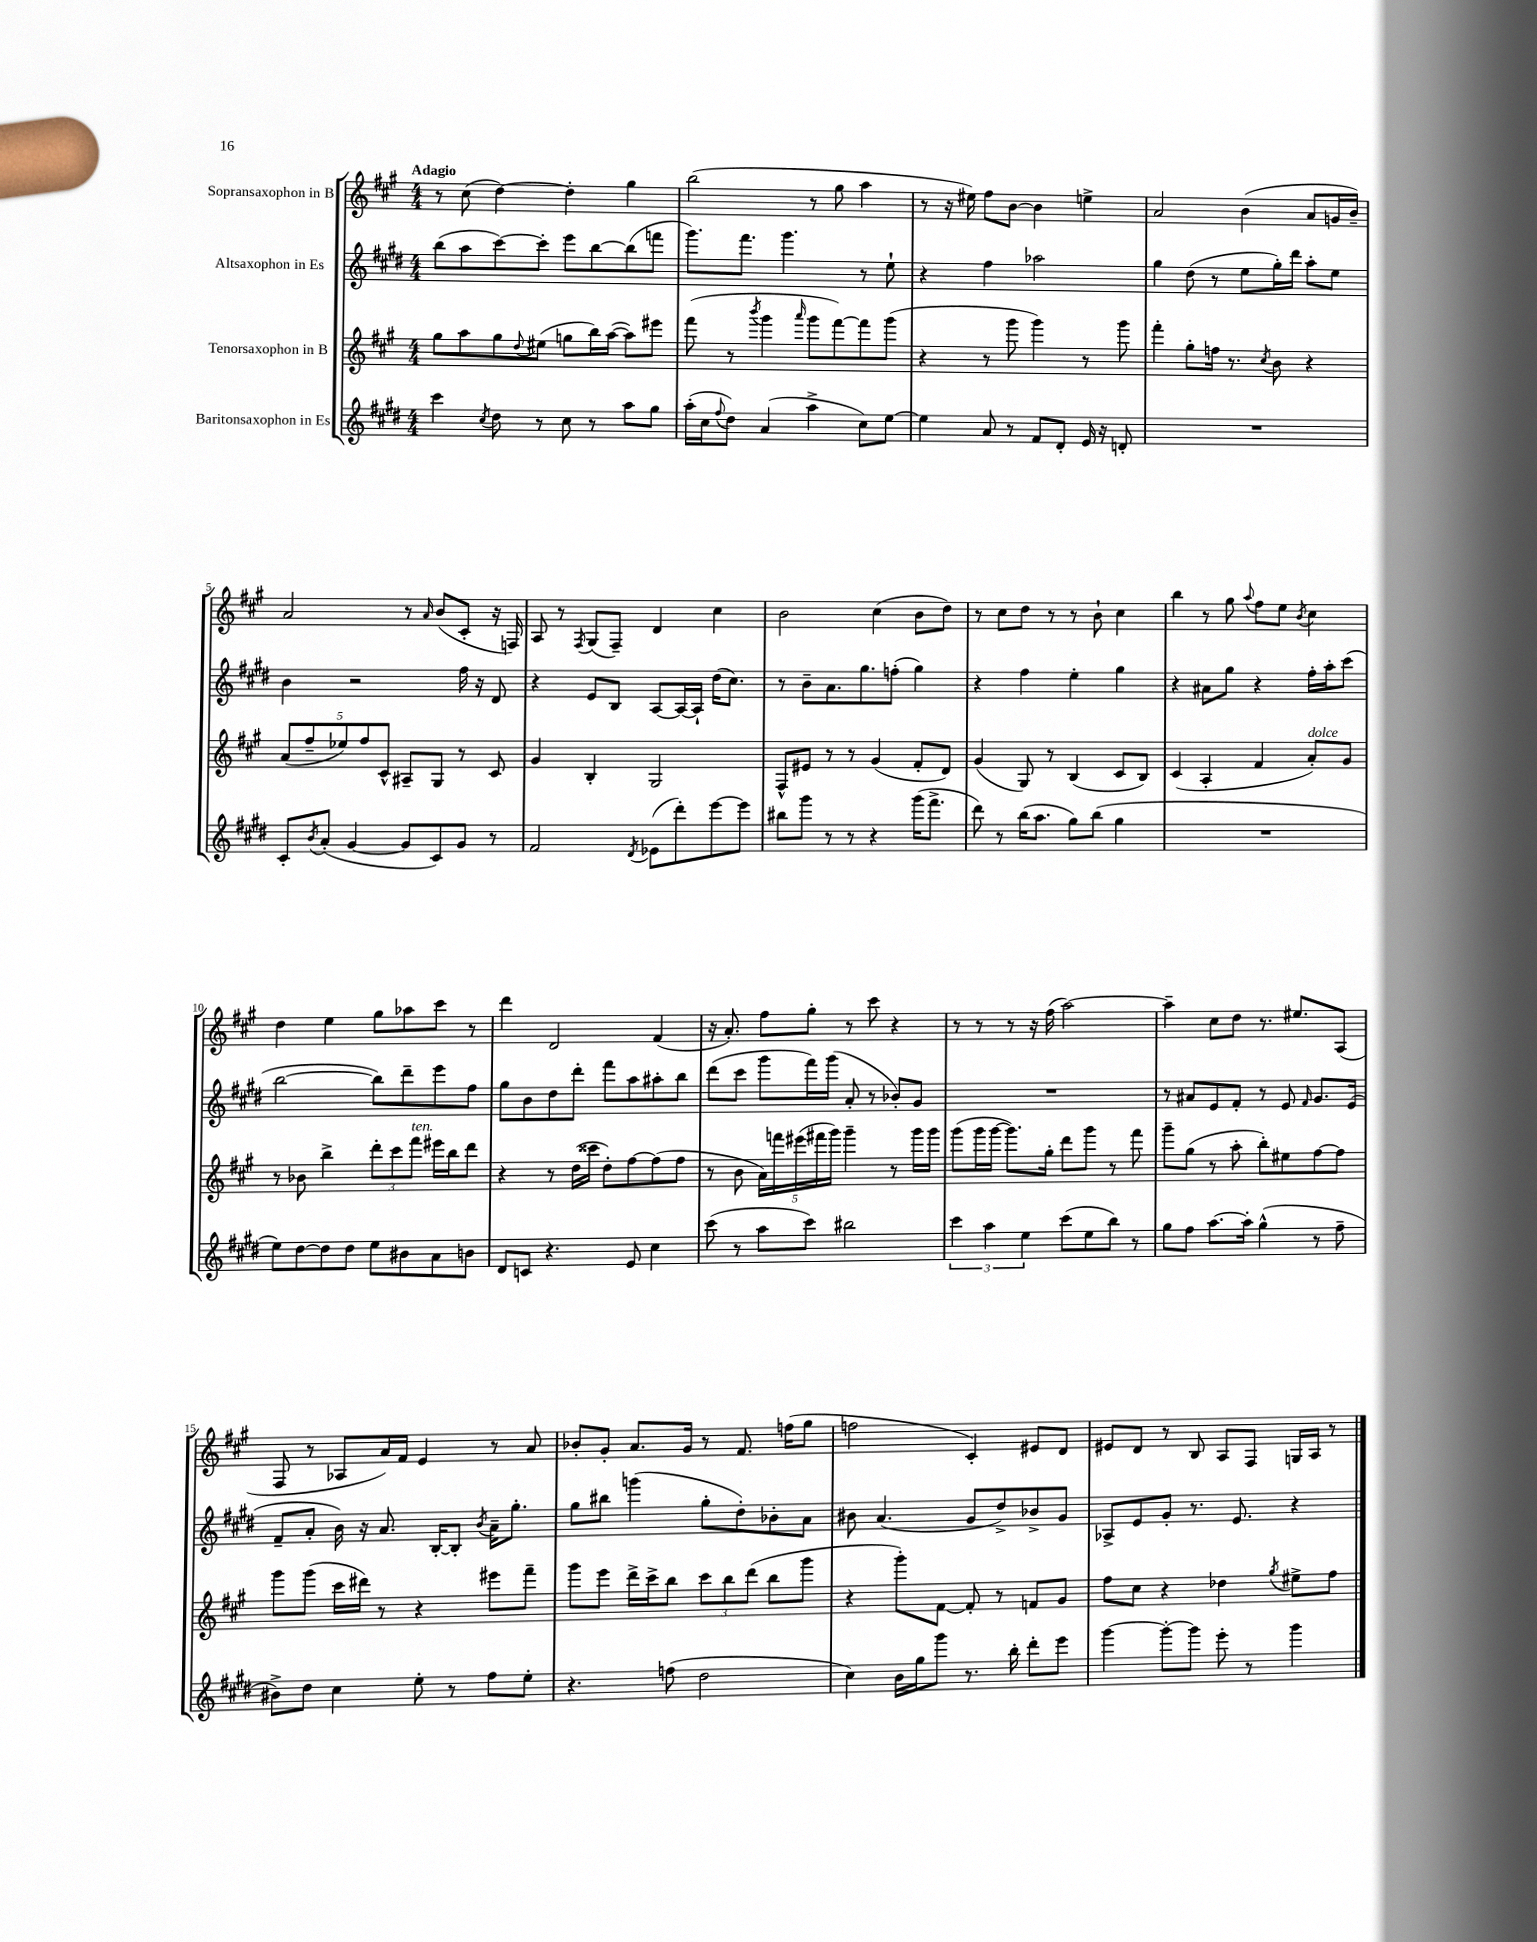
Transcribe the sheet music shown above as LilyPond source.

<<
\new StaffGroup <<
\new Staff = "s0" \with { instrumentName = "Sopransaxophon in B" } {
    \clef treble \key a \major \numericTimeSignature \time 4/4 \tempo "Adagio"
    r8 cis''8( d''4~) d''4-. gis''4 |
    b''2( r8 gis''8 a''4 |
    r8 r16 eis''16) fis''8 b'8~ b'4 e''4-> |
    a'2 b'4( a'8 g'16 b'16--) |
    a'2 r8 \grace { a'16 } b'8( cis'8-. r16 f16) |
    a8 r8 \acciaccatura { fis8 } gis8( fis8--) d'4 cis''4 |
    b'2 cis''4( b'8 d''8) |
    r8 cis''8 d''8 r8 r8 b'8-! cis''4 |
    b''4 r8 gis''8 \appoggiatura { a''8 } fis''8 e''8 \acciaccatura { b'8 } cis''4 |
    d''4 e''4 gis''8 aes''8 cis'''8 r8 |
    d'''4 d'2 fis'4( |
    r16 a'8.-.) fis''8 gis''8-. r8 cis'''8 r4 |
    r8 r8 r8 r16 fis''16( a''2~) |
    a''4-- cis''8 d''8 r8. eis''8. a8( |
    fis8 r8 aes8 a'16) fis'16 e'4 r8 a'8 |
    bes'8-. gis'8-. a'8. gis'16 r8 fis'8. f''16( gis''8 |
    f''2 cis'4-.) eis'8 d'8 |
    eis'8 d'8 r8 b8 a8 fis8 g16 a16 r8 \bar "|." |
}
\new Staff = "s1" \with { instrumentName = "Altsaxophon in Es" } {
    \clef treble \key e \major \numericTimeSignature \time 4/4
    b''8( a''8 cis'''8~) cis'''8-. e'''8 b''8~ b''8( f'''8 |
    gis'''8.) fis'''8. gis'''4. r8 e''8-! |
    r4 fis''4 aes''2 |
    gis''4 dis''8( r8 e''8 gis''16-.) dis'''16 a''8-. e''8 |
    b'4 r2 fis''16 r16 dis'8 |
    r4 e'8 b8 a8~ a16~ a16-! dis''16( cis''8.) |
    r8 b'8-- a'8. gis''8. f''8-.( gis''4) |
    r4 fis''4 e''4-. gis''4 |
    r4 ais'8 gis''8 r4 fis''16-. a''16-. cis'''8( |
    b''2~ b''8) dis'''8-- e'''8 fis''8 |
    gis''8 b'8 dis''8 dis'''8-. fis'''8 a''8 ais''8-. b''8 |
    dis'''8( cis'''8 gis'''8 fis'''16) gis'''16( a'8-. r8 bes'8-.) gis'8 |
    R1 |
    r8 ais'8 e'8 fis'8-. r8 e'8 \grace { fis'16 } gis'8. e'16( |
    fis'8-- a'8-. b'16) r16 a'8. b16~-. b8-. \acciaccatura { b'8 } a'16-- gis''8.-. |
    gis''8 bis''8 g'''4( gis''8-. dis''8-.) bes'8-. a'8 |
    bis'8 a'4.( gis'8 dis''8->) bes'8-> gis'8 |
    aes8-> e'8 gis'8-. r8. e'8. r4 \bar "|." |
}
\new Staff = "s2" \with { instrumentName = "Tenorsaxophon in B" } {
    \clef treble \key a \major \numericTimeSignature \time 4/4
    gis''8 a''8 gis''8 \appoggiatura { d''8 } eis''8( g''8 b''16) a''16~( a''8) eis'''8 |
    fis'''8( r8 \acciaccatura { b'''8 } gis'''4 \grace { a'''16 } gis'''8 fis'''8~) fis'''8 gis'''8( |
    r4 r8 gis'''8 gis'''4) r8 gis'''8 |
    fis'''4-. gis''8-. f''16 r8. \acciaccatura { cis''8 } b'8 r4 |
    \tuplet 5/4 { a'8( fis''8-- ees''8) fis''8 cis'8-^ } ais8-- gis8 r8 cis'8 |
    gis'4 b4-. gis2 |
    fis8-^ eis'8 r8 r8 gis'4( fis'8-. d'8) |
    gis'4( gis8) r8 b4( cis'8 b8) |
    cis'4( a4-. fis'4 a'8-.^\markup { \italic "dolce" }) gis'8 |
    r8 bes'8 b''4-> \tuplet 3/2 { d'''8-. cis'''8 fis'''8^\markup { \italic "ten." } } eis'''16 b''16 d'''8 |
    r4 r8 d''16( cisis'''16 d''8-.) fis''8~ fis''8( fis''8 |
    r8 b'8 \tuplet 5/4 { a'16) f'''16 eis'''16( fis'''16 gis'''16) } gis'''4-- r8 gis'''16 gis'''16 |
    gis'''8( gis'''16 gis'''16~ gis'''8.) gis''16-. d'''8 gis'''8 r8 fis'''8 |
    gis'''8-- gis''8( r8 a''8-. b''8-.) eis''8 fis''8~ fis''8 |
    gis'''8 gis'''8( cis'''16 dis'''16) r8 r4 eis'''8 fis'''8-- |
    gis'''8 e'''8 d'''16-> cis'''16-> b''8 \tuplet 3/2 { cis'''8 b''8 d'''8( } b''8 gis'''8 |
    r4 gis'''8-.) fis'8~ fis'8-. r8 f'8 gis'8 |
    fis''8 cis''8 r4 des''4 \acciaccatura { gis''8 } eis''8-> fis''8 \bar "|." |
}
\new Staff = "s3" \with { instrumentName = "Baritonsaxophon in Es" } {
    \clef treble \key e \major \numericTimeSignature \time 4/4
    cis'''4 \acciaccatura { cis''8 } dis''8 r8 cis''8 r8 a''8 gis''8 |
    a''16-.( cis''16 \appoggiatura { fis''8 } dis''8) a'4( a''4-> cis''8) e''8~ |
    e''4 a'8 r8 fis'8 dis'8-. e'16 r16 d'8-. |
    R1 |
    cis'8-. \acciaccatura { b'8 } a'8-.( gis'4~ gis'8 cis'8) gis'8 r8 |
    fis'2 \acciaccatura { dis'8 } ees'8( dis'''8-.) e'''8~ e'''8 |
    bis''8 gis'''8 r8 r8 r4 gis'''16( fis'''8.-> |
    dis'''8) r8 b''16( a''8. gis''8) b''8( gis''4 |
    R1 |
    e''8) dis''8~ dis''8 dis''8 e''8 bis'8 a'8 b'8 |
    dis'8 c'8 r4. e'8 cis''4 |
    cis'''8( r8 a''8 cis'''8) bis''2 |
    \tuplet 3/2 { cis'''4 a''4 e''4 } cis'''8( e''8 b''8) r8 |
    gis''8 fis''8 a''8.~ a''16-. gis''4-^( r8 fis''8-- |
    bis'8->) dis''8 cis''4 e''8-. r8 fis''8 e''8-. |
    r4. f''8( dis''2 |
    cis''4) b'16 gis''16 gis'''8 r8. b''16-. dis'''8-. e'''8 |
    gis'''4~ gis'''8~-. gis'''8 e'''8-. r8 gis'''4 \bar "|." |
}
>>
>>
